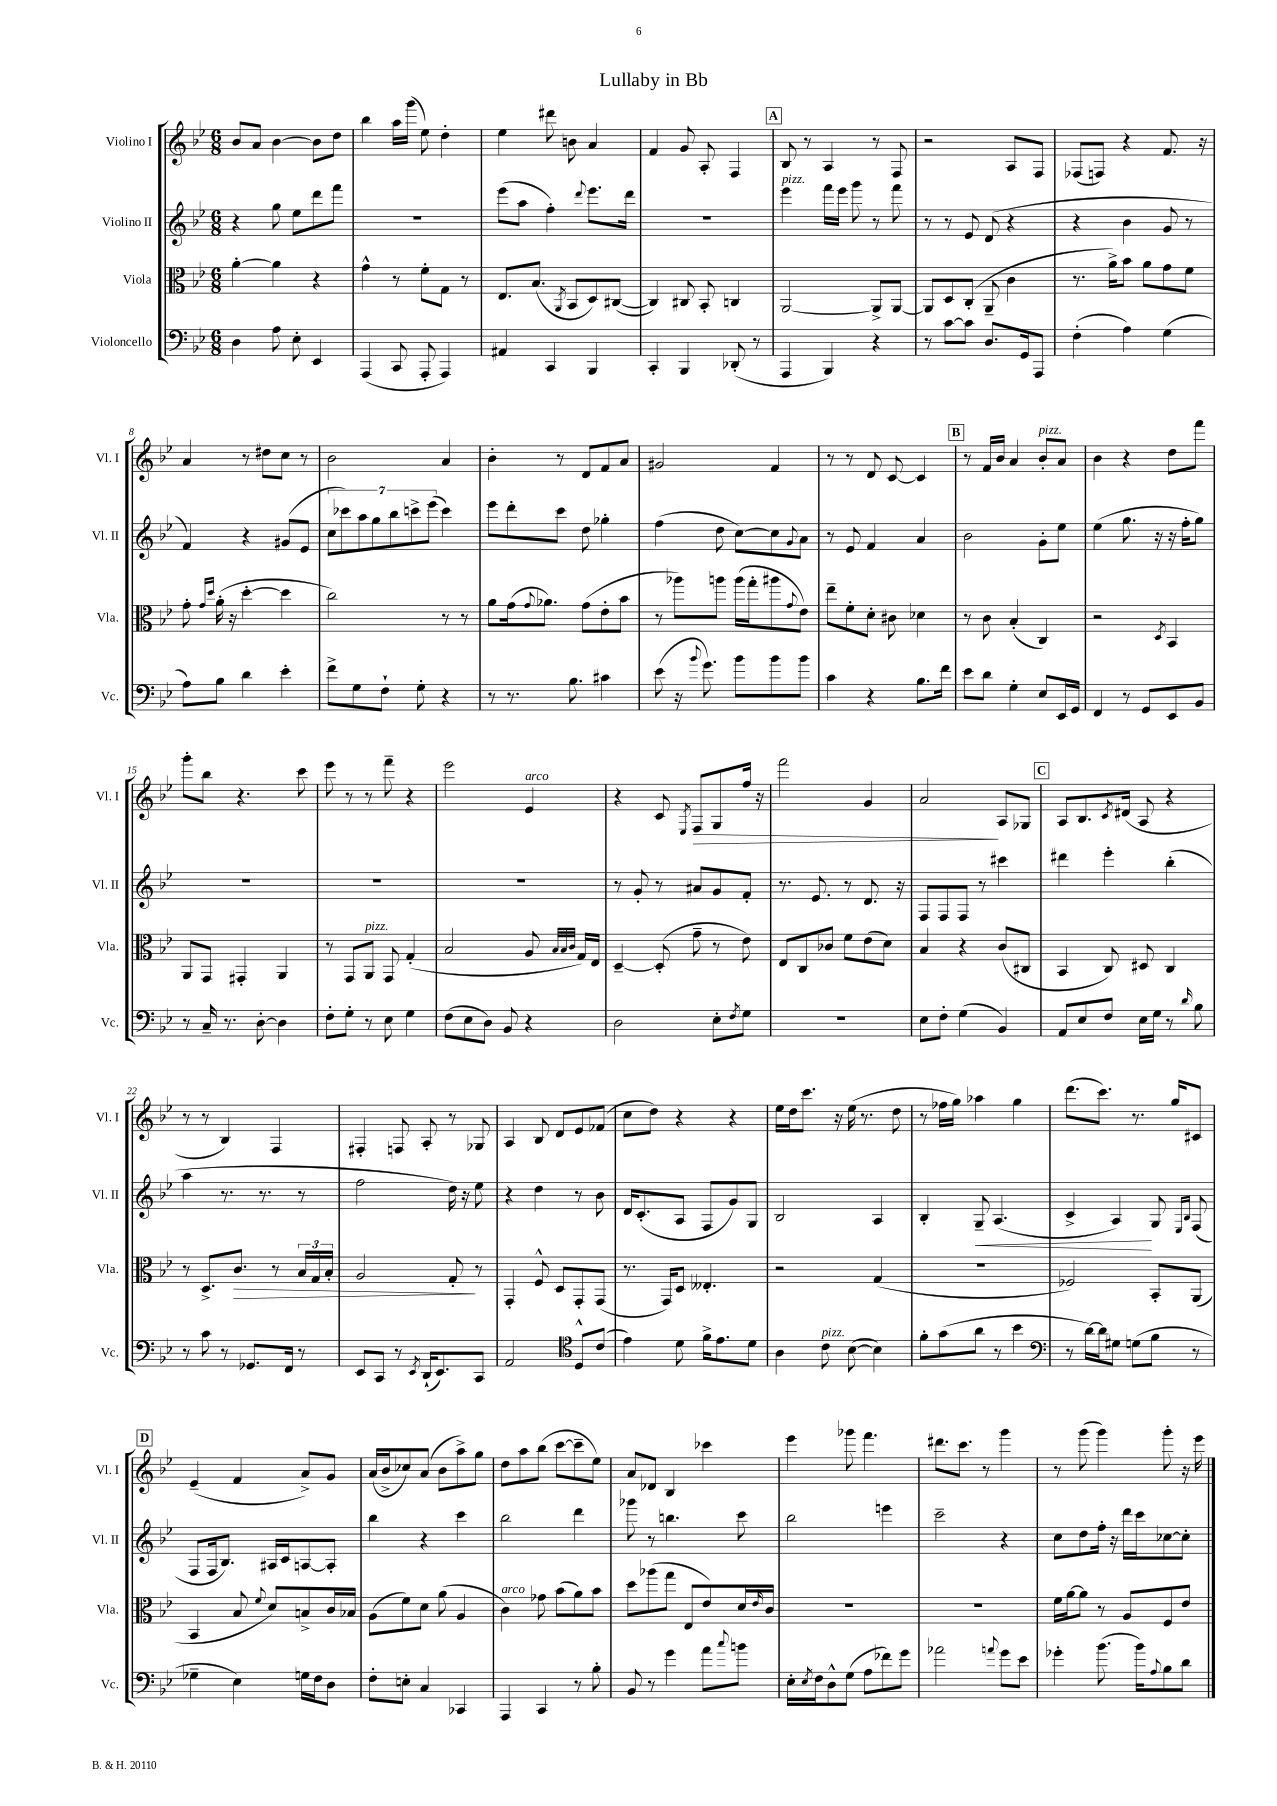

**kern	**kern	**kern	**kern
*staff4	*staff3	*staff2	*staff1
*clefF4	*clefC3	*clefG2	*clefG2
*k[b-e-]	*k[b-e-]	*k[b-e-]	*k[b-e-]
*M6/8	*M6/8	*M6/8	*M6/8
4D	[4a'	4r	8b-
.	.	.	8a
8A	4a]	8gg	[4b-
8E-'	.	8ee-	.
4EE-	4r	8ddd	8b-]
.	.	8fff	8dd
=	=	=	=
(4AAA	4g^^	2.r	4bb-
8CC	8r	.	16aa
.	.	.	(16ggg
8AAA'	8f'	.	8ee-)
4AAA)	8G	.	4dd'
.	8r	.	.
=	=	=	=
4AA#	8.E-	(8eee-	4ee-
.	.	8aa	.
.	(8.B-	.	.
4CC	.	4ff')	8ddd#
.	8qAA	.	.
.	8BB-	.	8b
.	.	8qqddd	.
4BBB-	8D)	8.eee-	4a
.	([8C#	.	.
.	.	16ddd	.
=	=	=	=
4CC'	4C#])	2.r	4f
4BBB-	8C#	.	8g
.	8BB-'	.	8A'
(8DD-'	4C	.	4F
8r	.	.	.
=	=	=	=
4AAA	[2AA	4eee-	8B-
.	.	.	8r
4BBB-)	.	16fff	4A
.	.	16eee-	.
.	.	8ggg	.
4r	8AA^]	8r	8r
.	[8AA	8fff	8F
=	=	=	=
8r	8AA]	8r	2r
[8c	8D	8r	.
8c]	(8C'	8e-	.
8.D	8AA~	(8d	.
.	4c	4r	8A
16GG	.	.	.
8AAA	.	.	8F
=	=	=	=
(4F'	8.r	4r	(8F-
.	.	.	8F)
.	16a^)	.	.
4A)	8b-	4b-	4r
.	8a	.	.
(4G	8g	8g	8.f
.	8f	8r	.
.	.	.	16r
=	=	=	=
8A)	8g'	4f)	4a
.	16qqg	.	.
.	16qqdd	.	.
8B-	(16a'	.	.
.	16r	.	.
4d	[4dd'	4r	8r
.	.	.	8dd#
4e-'	4dd]	(8g#	8cc
.	.	8e-	8r
=	=	=	=
8f^	2cc)	14cc	2b-
.	.	14ccc-)	.
8G	.	.	.
.	.	14aa	.
.	.	14gg	.
8F`	.	.	.
.	.	14bb-	.
.	.	14ccc^	.
8G'	.	.	.
.	.	(14eee-	.
4r	8r	4ccc)	4a
.	8r	.	.
=	=	=	=
8r	8a	8eee-	4b-'
8.r	(16g	8ddd'	.
.	8qqg	.	.
.	8.a-)	.	.
.	.	8ccc	8r
8.B-	.	.	.
.	(8g	8dd	8d
4c#	8e-'	4gg-'	8f
.	8b-	.	8a
=	=	=	=
(8e-	8r	(4ff	2g#
16r	8aa-)	.	.
8qqb-	.	.	.
8.g)	.	.	.
.	8aa	8dd	.
8b-	(16aa	[8cc)	.
.	16gg'	.	.
8b-	8aa#	8cc]	4f
.	8qqg	8qqg	.
8b-	8e-)	8a	.
=	=	=	=
4c	8ee-~	8r	8r
.	8f'	8e-	8r
4r	8d'	4f	8d
.	8c#	.	[8c
8.B-	4d-	4a	4c]
16f	.	.	.
=	=	=	=
8e-	8r	2b-	8r
8d	8c	.	16f
.	.	.	16b-
4G'	(4B-'	.	4a
8E-	4C)	8g'	8b-'
16EE-	.	8ee-	8a
16GG	.	.	.
=	=	=	=
4FF	2r	(4ee-	4b-
8r	.	8.gg	4r
8GG	.	.	.
.	.	16r	.
.	8qD	.	.
8EE-	4BB-	16r	8dd
.	.	16ff'	.
8BB-	.	8gg)	8fff
=	=	=	=
8r	8AA	2.r	8ggg'
16C~	8GG	.	8bb-
8.r	.	.	.
.	4GG#'	.	4.r
[8D'	.	.	.
4D]	4AA	.	.
.	.	.	8ccc
=	=	=	=
8F'	8r	2.r	8eee-
8G'	8GG	.	8r
8r	8AA	.	8r
8E-	8GG	.	8fff~
4G	(4G'	.	4r
=	=	=	=
(8F	2B-	2.r	2eee-
8E-	.	.	.
8D)	.	.	.
8BB-	.	.	.
4r	8A	.	4e-
.	32qqB-	.	.
.	32qqB-	.	.
.	32qqc	.	.
.	16G)	.	.
.	16E-	.	.
=	=	=	=
2D	[4D~	8r	4r
.	.	8g'	.
.	(8D']	8r	8c
.	.	.	8qE-
.	8g~	8a#	8F
8E-'	8r	8g	8G
8qF	.	.	.
8G	8e-)	8f'	16ff
.	.	.	16r
=	=	=	=
2.r	8E-	8.r	2fff
.	8C	.	.
.	.	8.e-	.
.	8c-	.	.
.	8f	8r	.
.	(8e-	8.d	4g
.	8d)	.	.
.	.	16r	.
=	=	=	=
8E-	4B-	8F	2a
8F'	.	8F	.
(4G	4r	8F	.
.	.	8r	.
4BB-)	(8c	4ccc#	8A
.	8C#	.	8G-
=	=	=	=
8AA	4BB-	4ddd#	8A
8E-	.	.	8.B-
8F	8C)	4eee-'	.
.	.	.	8qc
.	.	.	(16d#
16E-	8D#	.	8A
16G	.	.	.
8r	4C	(4bb-'	4r
16qqd	.	.	.
8B-	.	.	.
=	=	=	=
8r	8r	4aa	8r
8c	8.D^	.	8r
8r	.	8.r	4B-)
.	8.c	.	.
8.GG-	.	.	.
.	.	8.r	.
.	8r	.	4F
16FF	.	.	.
8r	24B-	8r	.
.	24G	.	.
.	24B-'	.	.
=	=	=	=
8EE-	2A	2ff	4F#'
8CC	.	.	.
8r	.	.	8F
8qEE-	.	.	.
(16DD`	.	.	8A'
8.EE-)	.	.	.
.	8G'	16dd)	8r
.	.	16r	.
8CC	8r	8ee-	8G-
=	=	=	=
2AA	4GG'	4r	4A
.	8F^^	4dd	8B-
.	8D	.	8d
*clefC4	*	*	*
8D^^	8GG'	8r	8e-
(8c	(8GG	8b-	(8f-
=	=	=	=
4e-)	8.r	16d	8cc
.	.	(8.c'	.
.	.	.	8dd)
.	16GG)	.	.
8d	8D	8A	4r
16f^	4.E--'	8F	.
8.e-	.	.	.
.	.	8g)	4r
8d	.	8G	.
=	=	=	=
4A	2r	2B-	16ee-
.	.	.	16dd
.	.	.	8.ccc
8c	.	.	.
.	.	.	16r
([8B-	.	.	(16ee-
.	.	.	8.r
4B-])	(4G	4A	.
.	.	.	8dd
=	=	=	=
8f'	2.r	4B-'	8r
(8g	.	.	16ff-
.	.	.	16gg)
8a	.	8G~	4aa-
8r	.	(4.A	.
4b-	.	.	4gg
=	=	=	=
*clefF4	*	*	*
8r	2F-)	4c^	(8.ddd
[16d)	.	.	.
16d]	.	.	8.ccc)
8G#	.	4A)	.
(8G	.	.	8.r
8B-	8BB-'	8G	.
.	.	.	16gg
.	.	16qqE-	.
.	.	16qqB-	.
8r	(8AA	(8F	8c#
=	=	=	=
4G-~	4BB-	8F	(4e-~
.	.	16F	.
.	.	8.B-)	.
4E-)	8B-	.	4f
.	8qqf	.	.
.	8d)	16A#	.
.	.	16c	.
16G	8B^	[8A	8a^)
16F	.	.	.
8D	16c	8A']	8g
.	16B-	.	.
=	=	=	=
8F'	(8A	4bb-	(16a
.	.	.	16b-^
8E'	8f)	.	8cc-)
4C	8d	4r	(8a
.	(8a	.	8b-
4CC-	4A	4ccc	8aa^)
.	.	.	8gg
=	=	=	=
4AAA	4c)	2bb-	8dd
.	.	.	8aa
4CC	8g-	.	(8bb-
.	(8b-	.	[8ccc
8r	8a)	4ddd	8ccc~]
8B-'	8b-	.	8ee-)
=	=	=	=
8BB-	8dd	8ggg-	8a
8r	(8aa-	8r	8d-
4g	8gg	4.bb	4B-
.	8E-	.	.
8a	8e-)	.	4ccc-
8qqcc	.	.	.
8b	16d	8ccc	.
.	16qqe-	.	.
.	16c	.	.
=	=	=	=
16E-'	2.r	2bb-	4eee-
8qE-	.	.	.
16F	.	.	.
8D^^	.	.	.
(8G	.	.	8ggg-
8A	.	.	4.fff
8f-)	.	4eee	.
8g	.	.	.
=	=	=	=
2a-	2.r	2ccc~	8.ddd#
.	.	.	8.ccc
.	.	.	8r
8qqa	.	.	.
8g	.	4r	4ggg
8e-	.	.	.
=	=	=	=
4g-'	16f	8cc	8r
.	[16a	.	.
.	8a]	8dd	(8ggg
(8.b-	8r	16ff'	4ggg)
.	.	16r	.
.	8A	16ddd	.
16b-)	.	16ccc	.
8qqA	.	.	.
8B-	8F	[8cc-	8ggg'
8d	8e-	8cc-']	16r
.	.	.	16eee-
==	==	==	==
*-	*-	*-	*-
